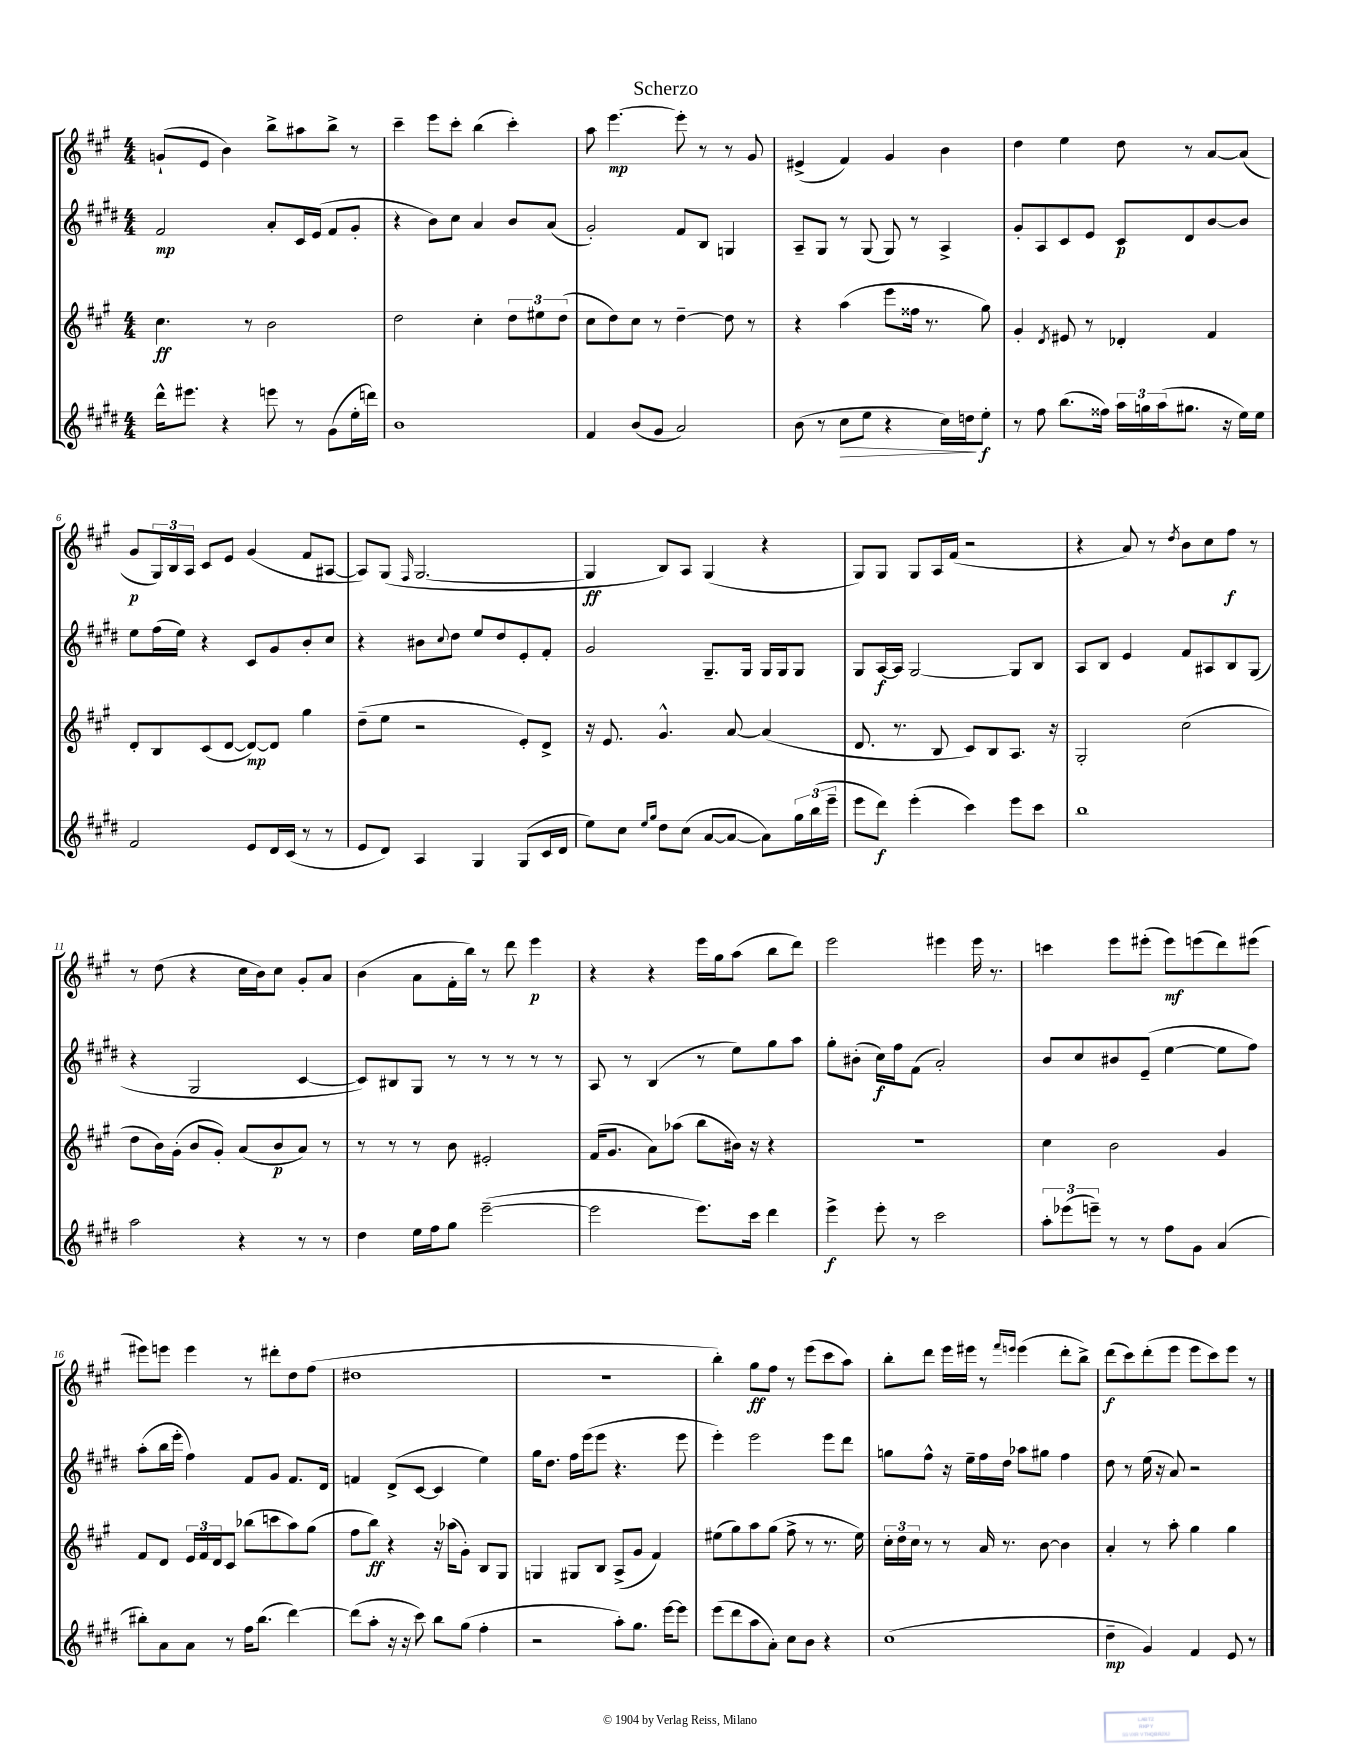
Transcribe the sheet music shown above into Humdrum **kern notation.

**kern	**kern	**kern	**kern
*staff4	*staff3	*staff2	*staff1
*clefG2	*clefG2	*clefG2	*clefG2
*k[f#c#g#d#]	*k[f#c#g#]	*k[f#c#g#d#]	*k[f#c#g#]
*M4/4	*M4/4	*M4/4	*M4/4
16ddd#^^\LK	4.cc#\	2f#/	(8g`/L
8.eee#\J	.	.	.
.	.	.	8e/J
4r	.	.	4b\)
.	8r	.	.
8eee\	2b\	8a'/L	8bb^\L
8r	.	16c#/L	8aa#\
.	.	(16e/JJ	.
(8g#\L	.	8f#/L	8bb^\J
16ee'\L	.	8g#'/J	8r
16ddd\JJ)	.	.	.
=	=	=	=
1b	2dd\	4r	4ccc#~\
.	.	8b\L)	8eee\L
.	.	8cc#\J	8ccc#'\J
.	4cc#'\	4a/	(4bb\
.	12dd\L	8b/L	4ccc#'\)
.	12ee#\	.	.
.	.	(8a/J	.
.	(12dd\J	.	.
=	=	=	=
4f#/	8cc#\L	2g#'/)	8aa\
.	8dd\)	.	[4.eee\
(8b/L	8cc#\J	.	.
8g#/J	8r	.	.
2a/)	[4dd~\	8f#/L	8eee'\]
.	.	8B/J	8r
.	8dd\]	4G/	8r
.	8r	.	8g#/
=	=	=	=
(8b\	4r	8A~/L	(4e#^/
8r	.	8G#/J	.
8cc#\L	(4aa\	8r	4f#/)
8ee\J	.	(8G#/	.
4r	8eee\L	8G#/)	4g#/
.	16ff##\Jk	8r	.
.	8.r	.	.
16cc#\LL)	.	4A^/	4b\
16dd\J	.	.	.
8ee'\J	8gg#\)	.	.
=	=	=	=
8r	4g#'/	8g#'/L	4dd\
8ff#\	.	8A/	.
.	8qd/	.	.
(8.bb\L	8e#/	8c#/	4ee\
.	8r	8e/J	.
16ff##\Jk)	.	.	.
24aa\LL	4d-'/	8c#/L	8dd\
24gg\	.	.	.
(24aa\J	.	.	.
8.gg#\J	.	8d#/	8r
.	4f#/	[8b/	[8a/L
16r	.	.	.
16ee\LL)	.	8b/]J	(8a/]J
16ee\JJ	.	.	.
=	=	=	=
2f#/	8d'/L	8ee\L	8g#/L
.	8B/	(16ff#\L	24G#/L)
.	.	.	24B/
.	.	16ee\JJ)	.
.	.	.	24A/JJ
.	(8c#/	4r	8c#/L
.	[8d/J	.	8e/J
8e/L	8d/_L)	8c#/L	(4g#/
16d#/L	8d/]J	8g#/	.
(16c#/JJ	.	.	.
8r	4gg#\	8b'/	8f#/L
8r	.	8cc#/J	[8A#/J
=	=	=	=
8e/L	(8dd~\L	4r	8A#/]L)
8d#/J)	8ee\J	.	(8G#/J
.	.	.	16qqF#/
4A/	2r	8b#\L	[2.G#/
.	.	8qqcc#/	.
.	.	8dd#\J	.
4G#/	.	8ee/L	.
.	.	8dd#/	.
(8G#/L	8e'/L)	8e'/	.
16c#/L	8d^/J	8f#'/J	.
16d#/JJ	.	.	.
=	=	=	=
8ee\L)	16r	2g#/	4G#/]
.	8.e/	.	.
8cc#\J	.	.	.
16qqee/LL	.	.	.
16qqgg#/JJ	.	.	.
8dd#\L	4.g#^^/	.	8B/L)
(8cc#\J	.	.	8A/J
[8a/L	.	8.G#~/L	(4G#/
8a/_J	[8a/	.	.
.	.	16G#/Jk	.
8a\]L)	(4a/]	16G#/LL	4r
.	.	16G#/J	.
24gg#\L	.	8G#/J	.
(24bb\	.	.	.
24eee~\JJ	.	.	.
=	=	=	=
8eee\L	8.d/	8G#/L	8G#/L)
8ddd#\J)	.	[16A/L	8G#/J
.	8.r	16A/]JJ	.
(4eee'\	.	[2G#/	8G#/L
.	8B/	.	16A/L
.	.	.	(16f#/JJ
4ccc#\)	8c#/L)	.	2r
.	8B/	.	.
8eee\L	8.A/J	8G#/]L	.
8ccc#\J	.	8B/J	.
.	16r	.	.
=	=	=	=
1bb	2G#'/	8A/L	4r
.	.	8B/J	.
.	.	4e/	8a/)
.	.	.	8r
.	.	.	8qdd/
.	(2cc#\	8f#/L	8b\L
.	.	8A#/	8cc#\
.	.	8B/	8ff#\J
.	.	(8G#/J	8r
=	=	=	=
2aa\	8dd\L	4r	8r
.	16b\L)	.	(8dd\
.	(16g#'\JJ	.	.
.	8b/L	2G#/	4r
.	8g#'/J)	.	.
4r	(8a/L	.	16cc#\LL
.	.	.	16b\J)
.	8b/	.	8cc#\J
8r	8a/J)	[4c#/	8g#'/L
8r	8r	.	8a/J
=	=	=	=
4dd#\	8r	8c#/]L)	(4b\
.	8r	8B#/	.
16ee\LL	8r	8G#/J	8a\L
16ff#\J	.	.	.
8gg#\J	8b\	8r	16f#'\L
.	.	.	16bb\JJ)
([2eee~\	2e#'/	8r	8r
.	.	8r	8ddd\
.	.	8r	4eee\
.	.	8r	.
=	=	=	=
2eee\]	(16f#/LK	8A/	4r
.	8.g#/J	.	.
.	.	8r	.
.	8a\L)	(4B/	4r
.	(8aa-\J	.	.
8.eee\L)	8bb\L	8r	16eee\LL
.	.	.	16gg#\J
.	16b#\Jk)	8ee\L)	(8aa\J
16ccc#\Jk	16r	.	.
4ddd#\	4r	8gg#\	8bb\L
.	.	8aa\J	8ddd\J)
=	=	=	=
4eee^\	1r	8gg#'\L	2eee\
.	.	(8b#'\J	.
8eee'\	.	16cc#\LL)	.
.	.	16ff#\J	.
8r	.	(8f#\J	.
2ccc#\	.	2a'/)	4eee#\
.	.	.	16eee#\
.	.	.	8.r
=	=	=	=
12aa'\L	4cc#\	8b/L	4ccc\
(12eee-\	.	.	.
.	.	8cc#/	.
12eee~\J)	.	.	.
8r	2b\	8b#/	8eee\L
8r	.	(8e~/J	(8eee#'\J
8ff#\L	.	[4ee\	8eee#\L)
8g#\J	.	.	(8eee\
(4a/	4g#/	8ee\]L	8ddd\)
.	.	8ff#\J)	(8eee#\J
=	=	=	=
8bb#'\L)	8f#/L	(8aa'\L	8eee#\L)
8a\	8d/J	16bb\L	8eee\J
.	.	16eee'\JJ	.
8a\J	24e/LL	4ff#\)	4eee\
.	24f#/	.	.
.	24d/J	.	.
8r	8c#/J	.	.
16ff#\LK	(8bb-\L	8f#/L	8r
(8.bb#\J	.	.	.
.	8ccc\	8g#/J	8ddd#'\L
[4ddd#\)	8aa\)	8.f#/L	8dd\
.	(8gg#\J	.	(8ff#\J
.	.	16d#/Jk	.
=	=	=	=
(8ddd#\]L	8ff#\L	4f/	1dd#
8aa'\J	8bb\J)	.	.
16r	4r	(8d#^/L	.
16r	.	.	.
8ccc#\)	.	[8c#/J	.
8bb\L	16r	4c#/]	.
.	(16aa-\LK	.	.
(8gg#\J	8g#'\J)	.	.
4ff#'\	8B/L	4ee\)	.
.	8G#/J	.	.
=	=	=	=
2r	4G/	16gg#\LK	1r
.	.	8.dd#\J	.
.	8G#/L	16ff#\LL	.
.	.	(16eee\J	.
.	8B/J	8eee\J	.
8aa'\L)	(8A^/L	4.r	.
8.gg#\J	8g#/J	.	.
.	4f#/)	.	.
[16eee\LK	.	.	.
8eee\]J	.	8eee\	.
=	=	=	=
(8eee\L	(8ee#\L	4eee'\)	4bb'\)
8ddd#\	8gg#\)	.	.
8aa\	8aa\	2eee\	8gg#\L
8a'\J)	(8gg#\J	.	8ff#\J
8cc#\L	8ff#^\	.	8r
8b\J	8r	.	(8eee\L
4r	8.r	8eee\L	8ccc#\
.	.	8ddd#\J	8aa\J)
.	16ee#\)	.	.
=	=	=	=
(1cc#	24cc#'\LL	8gg\L	8bb'\L
.	24dd\	.	.
.	24cc#\JJ	.	.
.	8r	8ff#^^\J	8ddd\J
.	8r	16r	16eee\LL
.	.	16ee~\LL	16eee#\JJ
.	16a/	16ff#\	8r
.	8.r	16dd#\JJ	.
.	.	.	16qqfff#/LL
.	.	.	16qqeee/JJ
.	.	8aa-\L	(4eee\
.	[8b\	8gg#\J	.
.	4b\]	4ff#\	8ddd'\L
.	.	.	8bb^\J)
=	=	=	=
4dd#~\	4a'/	8dd#\	(8ddd\L
.	.	8r	8ccc#\)
4g#/)	8r	(16ee\	(8ddd'\
.	.	16r	.
.	8aa'\	8a/)	8eee\J
4f#/	4gg#\	2r	8eee\L
.	.	.	8ccc#\)
8e/	4gg#\	.	8eee\J
8r	.	.	8r
==	==	==	==
*-	*-	*-	*-
